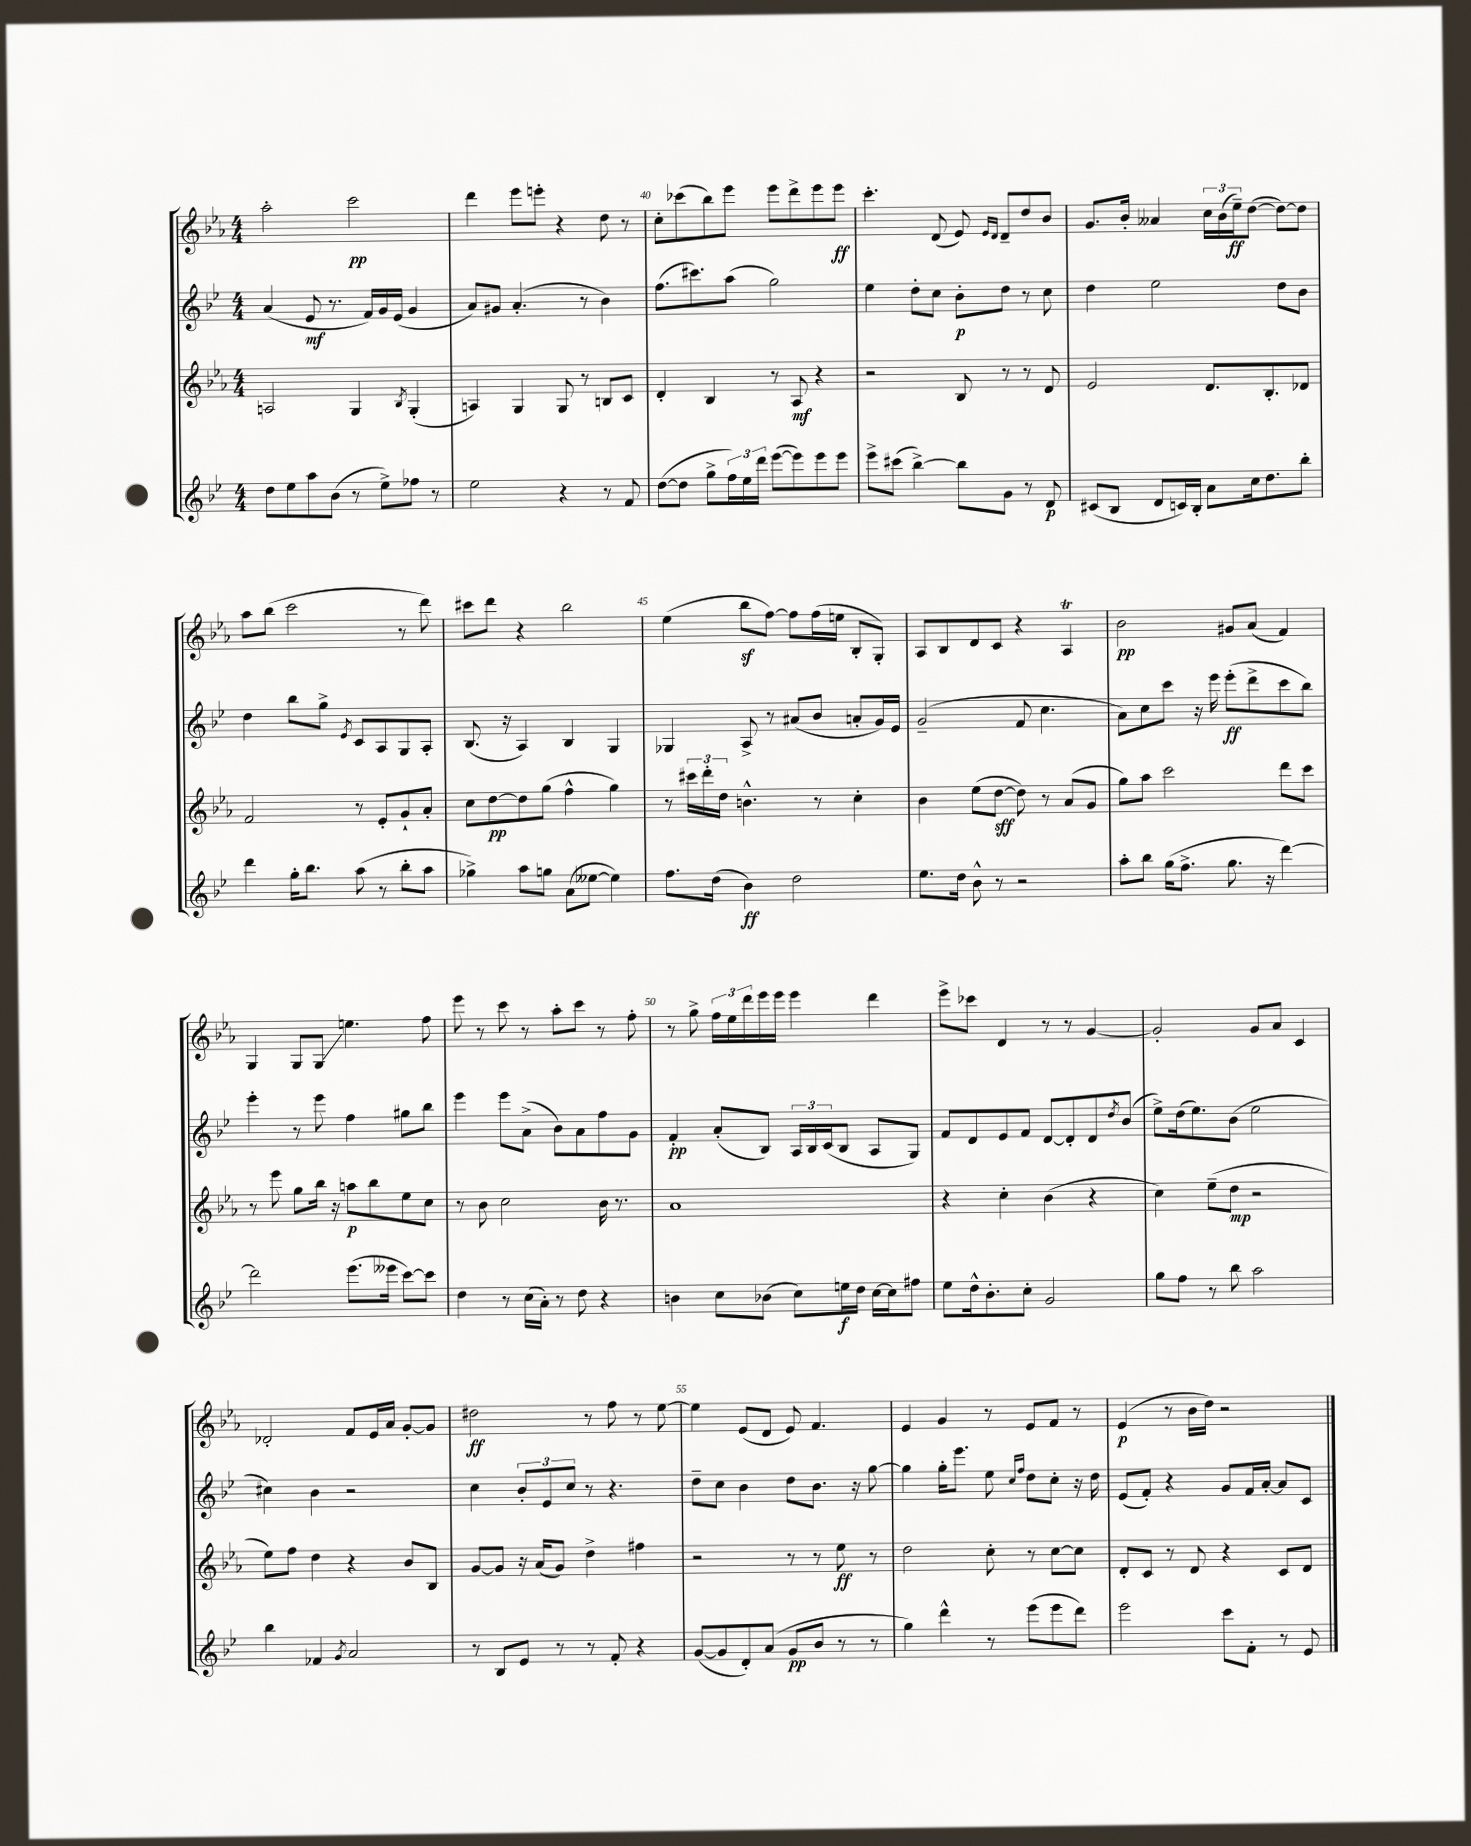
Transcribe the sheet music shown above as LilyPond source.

<<
\new StaffGroup <<
\new Staff = "s0" {
    \clef treble \key ees \major \numericTimeSignature \time 4/4
    aes''2-. c'''2\pp |
    d'''4 ees'''8 e'''8-. r4 d''8 r8 |
    c''8-. ces'''8( bes''8) ees'''8 ees'''8 d'''8-> ees'''8 ees'''8\ff |
    c'''4.-. d'8( ees'8) \grace { ees'16 d'16 } d'8-- d''8 bes'8 |
    g'8. bes'16-. aeses'4 \tuplet 3/2 { c''16 bes'16( ees''16--\ff) } d''8~( d''8~) d''8 |
    aes''8 bes''8( c'''2 r8 d'''8) |
    cis'''8 d'''8 r4 bes''2 |
    ees''4( bes''8\sf f''8~) f''8 f''16( e''16 bes8-. g8-.) |
    aes8 bes8 d'8 c'8 r4 aes4\trill |
    bes'2\pp gis'8 aes'8( f'4) |
    g4 g8 g8\glissando e''4. f''8 |
    ees'''8 r8 c'''8 r8 aes''8-. c'''8 r8 f''8-. |
    r8 g''8-> \tuplet 3/2 { f''16 ees''16 d'''16 } ees'''16 ees'''16 ees'''4 d'''4 |
    ees'''8-> ces'''8 d'4 r8 r8 g'4~ |
    g'2-. g'8 aes'8 c'4 |
    des'2-. f'8 ees'16 aes'16 g'8~-. g'8 |
    dis''2\ff r8 f''8 r8 ees''8~ |
    ees''4 ees'8( d'8 ees'8) f'4. |
    ees'4 g'4 r8 ees'8 f'8 r8 |
    ees'4\p( r8 bes'16 d''16) r2 \bar "|." |
}
\new Staff = "s1" {
    \clef treble \key bes \major \numericTimeSignature \time 4/4
    a'4( ees'8\mf r8. f'16) g'16 ees'16( g'4 |
    a'8) gis'8 a'4.-.( r8 bes'4) |
    f''8.( cis'''8.) a''8( g''2) |
    ees''4 d''8-. c''8 bes'8-.\p d''8 r8 c''8 |
    d''4 ees''2 d''8 bes'8 |
    d''4 bes''8 g''8-> \acciaccatura { ees'8 } c'8 a8 g8 a8-. |
    bes8.( r16 a4) bes4 g4 |
    ges4 a8-> r8 ais'8( bes'8 a'8-. g'16) ees'16 |
    g'2--( f'8 c''4. |
    a'8) c''8 c'''8 r16 ees'''16 ees'''8-.\ff( d'''8-> c'''8 bes''8) |
    ees'''4-. r8 ees'''8 f''4 gis''8 bes''8 |
    ees'''4 ees'''8 a'8->( bes'8) a'8 f''8 g'8 |
    f'4-.\pp a'8-.( bes8) \tuplet 3/2 { a16 bes16 c'16( } bes8 a8 g8) |
    f'8 d'8 ees'8 f'8 d'8~ d'8-. d'8 \acciaccatura { d''8 } bes'8( |
    ees''8->) d''16( ees''8.) bes'8( ees''2 |
    cis''4) bes'4 r2 |
    c''4 \tuplet 3/2 { bes'8-. ees'8 c''8 } r8 r4. |
    d''8-- c''8 bes'4 d''8 bes'8. r16 g''8~ |
    g''4 g''16-. ees'''8. ees''8 \grace { c''16 f''16 } d''8 c''8-. r16 d''16 |
    ees'8( f'8-.) r4 g'8 f'16 a'16~-. a'8 c'8 \bar "|." |
}
\new Staff = "s2" {
    \clef treble \key ees \major \numericTimeSignature \time 4/4
    a2 g4 \acciaccatura { bes8 } g4-.( |
    a4) g4 g8 r8 b8 c'8 |
    d'4-. bes4 r8 aes8\mf r4 |
    r2 bes8 r8 r8 d'8 |
    ees'2 d'8. bes8.-. des'8 |
    f'2 r8 ees'8-. g'8-! aes'8-. |
    c''8 d''8~\pp d''8 g''8( f''4-^ g''4) |
    r8 \tuplet 3/2 { cis'''16 d'''16-. d''16 } b'4.-^ r8 c''4-. |
    bes'4 ees''8( d''8~\sff d''8) r8 aes'8( g'8 |
    g''8) aes''8 c'''2 d'''8 c'''8 |
    r8 ees'''8 g''8 bes''16 r16 a''8\p bes''8 ees''8 c''8 |
    r8 bes'8 c''2 bes'16 r8. |
    aes'1 |
    r4 c''4-. bes'4( r4 |
    c''4) ees''8--( d''8\mp r2 |
    ees''8) f''8 d''4 r4 bes'8 bes8 |
    g'8~ g'8 r16 aes'16( g'8) d''4-> fis''4 |
    r2 r8 r8 ees''8\ff r8 |
    d''2 c''8-. r8 c''8~ c''8 |
    d'8-. c'8 r8 d'8 r4 c'8 d'8 \bar "|." |
}
\new Staff = "s3" {
    \clef treble \key bes \major \numericTimeSignature \time 4/4
    d''8 ees''8 a''8 bes'8( r8 ees''8->) fes''8 r8 |
    ees''2 r4 r8 f'8 |
    d''8~( d''8 g''8-> \tuplet 3/2 { f''16) ees''16 d'''16 } ees'''8~( ees'''8) ees'''8 ees'''8 |
    ees'''8-> cis'''8( bes''4~->) bes''8 g'8 r8 d'8\p |
    cis'8( bes8 d'8 c'16) bes16-. a'8 c''16 d''8. bes''8-. |
    d'''4 g''16-. bes''8. a''8( r8 bes''8-. a''8 |
    ges''4->) a''8 g''8 a'8( eeses''8~ eeses''4) |
    f''8. d''16( bes'4\ff) d''2 |
    ees''8. d''16 bes'8-^ r8 r2 |
    a''8-. bes''8 g''16( f''8.-> g''8. r16 d'''4~) |
    d'''2 ees'''8.( eeses'''16 c'''8~) c'''8 |
    d''4 r8 c''16( a'16-.) r8 d''8 r4 |
    b'4 c''8 bes'8( c''8) e''16\f d''16 c''16~ c''16 fis''8 |
    ees''8 d''16-^ bes'8.-. c''8-. g'2 |
    g''8 f''8 r8 bes''8 a''2 |
    bes''4 fes'4 \acciaccatura { g'8 } a'2 |
    r8 bes8 ees'8 r8 r8 f'8-. r4 |
    g'8~( g'8 d'8-.) a'8( g'8\pp bes'8 r8 r8 |
    g''4) d'''4-^ r8 ees'''8( ees'''8 d'''8) |
    ees'''2 c'''8 f'8-. r8 ees'8 \bar "|." |
}
>>
>>
\layout { \context { \Score currentBarNumber = #38 \override BarNumber.break-visibility = ##(#f #t #t) barNumberVisibility = #(every-nth-bar-number-visible 5) } }
